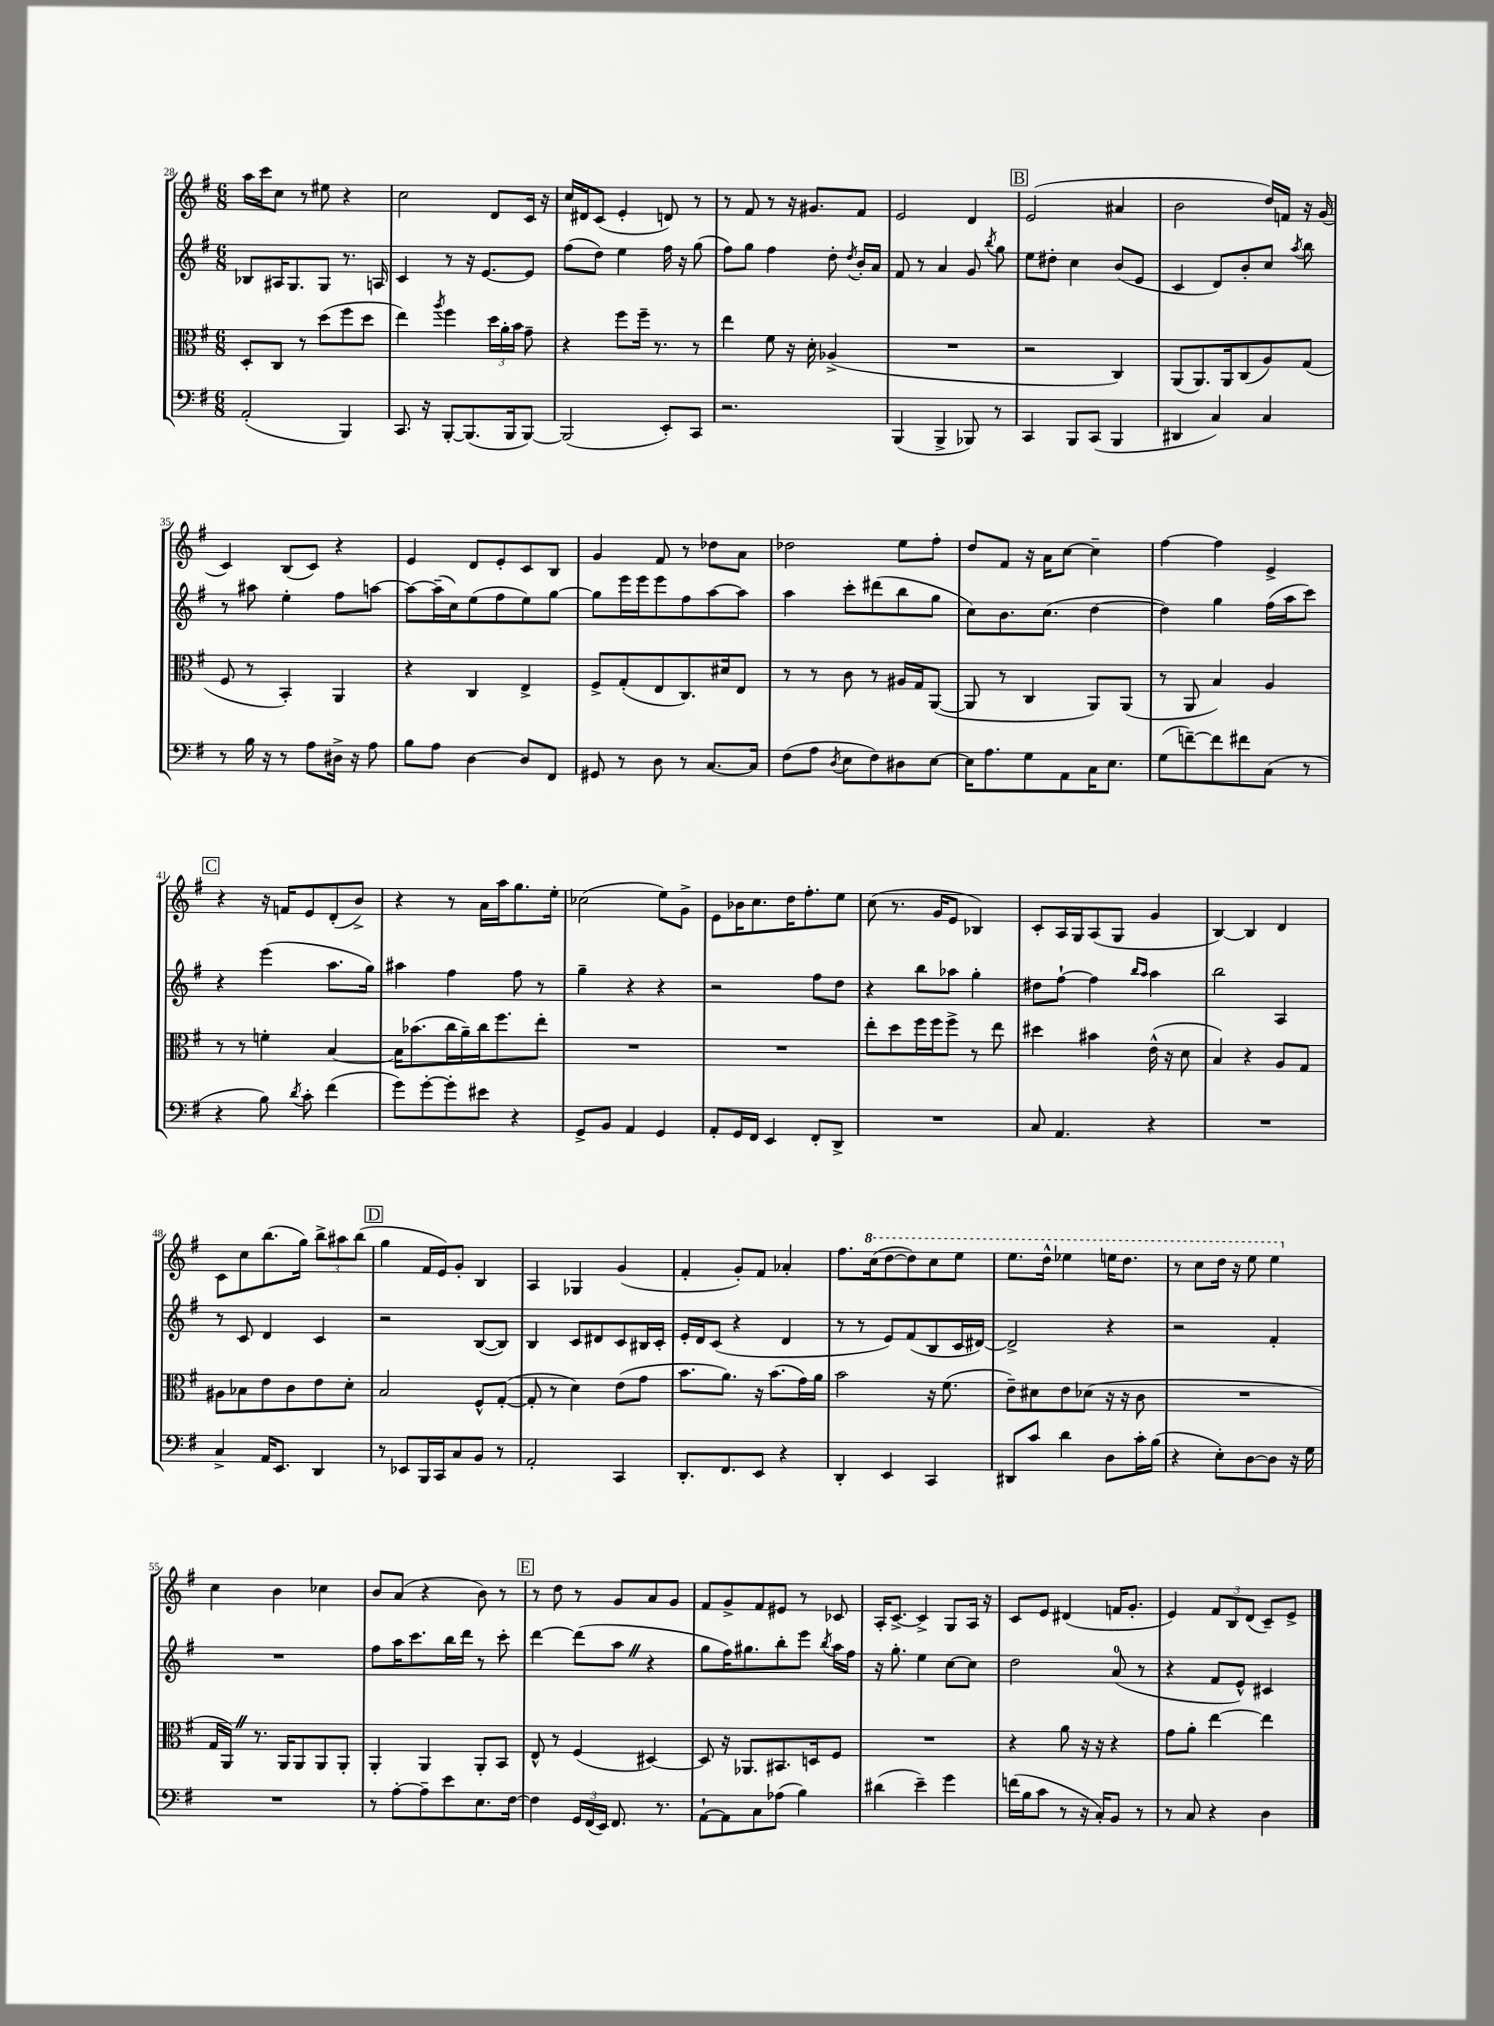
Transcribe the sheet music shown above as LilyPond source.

<<
\new StaffGroup <<
\new Staff = "s0" {
    \clef treble \key g \major \numericTimeSignature \time 6/8
    \autoBeamOff a''16[ c'''16 c''8] r8 eis''8 r4 |
    c''2 d'8[ c'16] r16 |
    c''16[ dis'16 c'8]( e'4-. d'8) r8 |
    r8 fis'8 r8 r16 gis'8.[ fis'8] |
    e'2 d'4 |
    \mark \markup { \box "B" } e'2( ais'4 |
    b'2 d''16[) f'16] r16 g'16( |
    c'4) b8[( c'8]) r4 |
    e'4 d'8[ e'8-. c'8 b8] |
    g'4 fis'8 r8 des''8[ a'8] |
    des''2 e''8[ fis''8]-. |
    d''8[ fis'8] r16 a'16[ c''8]~ c''4-- |
    fis''4~ fis''4 e'4-> |
    \mark \markup { \box "C" } r4 r16 f'16[ e'8 d'8-.( b'8]->) |
    r4 r8 a'16[ a''16 g''8. e''16]-. |
    ces''2( e''8[) g'8]-> |
    e'8[ bes'16 c''8. d''16 fis''8.-. e''8] |
    c''8( r8. g'16[ e'8] bes4) |
    c'8[-. a16 g16 a8( g8] g'4 |
    b4~) b4 d'4 |
    c'8[ c''8 b''8.( g''16]) \tuplet 3/2 { b''8[-> ais''8 b''8]( } |
    \mark \markup { \box "D" } g''4 fis'16[ e'16) g'8]-. b4 |
    a4 ges4 g'4( |
    fis'4-. g'8[-.) fis'8] aes'4-. |
    fis''8.[ \ottava #1 c'''16( d'''8~ d'''8) c'''8 e'''8] |
    e'''8.[ d'''16]-^ ees'''4 e'''16[ d'''8.] |
    r8 c'''8[ d'''16] r16 e'''8 e'''4 \ottava #0 |
    c''4 b'4 ces''4 |
    b'8[ a'8]( r4 b'8) r8 |
    \mark \markup { \box "E" } r8 d''8 r8 g'8[ a'8 g'8] |
    fis'8[ g'8-> fis'8 eis'8] r8 ces'8 |
    a16[-. c'8.]~-> c'4-> g8[ a16] r16 |
    c'8[ e'8] dis'4( f'16[ g'8.]-. |
    e'4) \tuplet 3/2 { fis'8[ b8 d'8]( } c'8[--) e'8]-> \bar "|." |
}
\new Staff = "s1" {
    \clef treble \key g \major \numericTimeSignature \time 6/8
    \autoBeamOff bes8[ ais16 g8. g8] r8. a16 |
    c'4 r8 r16 e'8.[~ e'8] |
    fis''8[( d''8]) e''4 fis''16 r16 g''8( |
    fis''8[) g''8] fis''4 d''8-. \acciaccatura { d''8 } b'16[-. a'16] |
    fis'8 r8 a'4 g'8 \acciaccatura { b''8 } g''8 |
    \mark \markup { \box "B" } e''8[ dis''8]-. c''4 b'8[( e'8] |
    c'4 d'8[) b'8-. c''8] \acciaccatura { a''8 } b''8 |
    r8 ais''8 e''4-. fis''8[ a''8]~ |
    a''8[~ a''16--( c''16) e''8( fis''8 e''8) g''8]~ |
    g''8[ e'''16 e'''16 e'''8 fis''8 a''8~ a''8] |
    a''4 c'''8[-. dis'''8( b''8 g''8] |
    c''8[) b'8. c''8.]( d''4~ |
    d''4) g''4 fis''16[( a''16 c'''8]) |
    \mark \markup { \box "C" } r4 e'''4( a''8.[ g''16]) |
    ais''4 fis''4 fis''8 r8 |
    g''4-- r4 r4 |
    r2 fis''8[ d''8] |
    r4 b''8[ aes''8] g''4-. |
    dis''8[ fis''8]~-! fis''4 \grace { b''16[ a''16] } a''4 |
    b''2 a4 |
    r8 c'8 d'4 c'4 |
    \mark \markup { \box "D" } r2 b8[~( b8]) |
    b4 c'8[ dis'8 c'8 bis16 c'16]-. |
    e'16[-. d'16 c'8]( r4 d'4 |
    r8 r8 e'8[) fis'8( b8 c'16 dis'16]~) |
    dis'2-> r4 |
    r2 fis'4-. |
    R2. |
    fis''8[ a''16 c'''8. b''16 d'''16] r8 c'''8-. |
    \mark \markup { \box "E" } d'''4~ d'''8[( a''8] \once \override BreathingSign.text = \markup { \musicglyph "scripts.caesura.straight" } \breathe r4 |
    g''8[ fis''16) gis''8. b''8-. e'''8] \acciaccatura { b''8 } a''16[ fis''16] |
    r16 g''8.-. e''4 c''8[~ c''8] |
    d''2 a'8-0( r8 |
    r4 fis'8[ e'8]-^) cis'4 \bar "|." |
}
\new Staff = "s2" {
    \clef alto \key g \major \numericTimeSignature \time 6/8
    \autoBeamOff d8[-. c8] r8 d''8[( fis''8 d''8] |
    e''4) \acciaccatura { a''8 } fis''4 \tuplet 3/2 { d''16[ a'16-. b'16] } g'8-- |
    r4 fis''8[ fis''16]-- r8. r8 |
    e''4 fis'8 r16 d'16-. aes4->( |
    R2. |
    \mark \markup { \box "B" } r2 c4) |
    a,8[( a,8.) a,16 c8( a8) g8]( |
    fis8 r8 b,4-.) a,4 |
    r4 c4 e4-> |
    fis8[-> g8-.( e8 c8.) dis'16 e8] |
    r8 r8 c'8 r8 ais16[ g16 a,8]~( |
    a,8 r8 c4 a,8[) a,8]( |
    r8 a,8 b4) a4 |
    \mark \markup { \box "C" } r8 r8 f'4-. b4~ |
    b16[ bes'8.( c''16 a'16--) c''16 fis''8. e''8]-. |
    R2. |
    R2. |
    e''8[-. d''8 fis''16 fis''16 fis''8]-> r8 e''8 |
    dis''4 bis'4 e'16-^( r16 d'8 |
    b4) r4 a8[ g8] |
    ais8[ bes8 e'8 c'8 e'8 d'8]-. |
    \mark \markup { \box "D" } b2 fis8[-^ g8]~-.( |
    g8-. r8 d'4) e'8[( g'8] |
    b'8.[ a'8.]) r16 b'8.[( g'16) a'16] |
    b'2 r16 fis'8.( |
    e'8[--) dis'8 e'8 des'8]( r16 r16 c'8 |
    R2. |
    g16[ a,16]) \once \override BreathingSign.text = \markup { \musicglyph "scripts.caesura.straight" } \breathe r8. a,16[ a,8 a,8 a,8]-. |
    a,4-. a,4 a,8[-. b,8] |
    \mark \markup { \box "E" } e8-^ r8 fis4( dis4~) |
    dis8 r16 aes,8.[ bis,8. d16 fis8] |
    R2. |
    r4 a'8 r16 r16 r4 |
    g'8[ a'8]-. e''4~ e''4 \bar "|." |
}
\new Staff = "s3" {
    \clef bass \key g \major \numericTimeSignature \time 6/8
    \autoBeamOff a,2-.( b,,4) |
    c,8. r16 b,,8[~-. b,,8.( b,,16 b,,8]~) |
    b,,2( e,8[-.) c,8] |
    r2. |
    b,,4( b,,4-> bes,,8) r8 |
    \mark \markup { \box "B" } c,4 b,,8[ c,8]( b,,4 |
    dis,4 c4) c4 |
    r8 b16 r16 r8 a8[ dis16]-> r16 a8 |
    b8[ a8] d4~ d8[ fis,8] |
    gis,8 r8 d8 r8 c8.[~ c16] |
    fis8[( a8] \acciaccatura { d8 } e8[ fis8) dis8 e8]~ |
    e16[ a8. g8 a,8 c16 e8.] |
    g8[( f'8~--) f'8 fis'8 c8]( r8 |
    \mark \markup { \box "C" } r4 b8) \acciaccatura { d'8 } c'8-. fis'4( |
    g'8[) g'8~-. g'8-. eis'8] r4 |
    g,8[-> b,8] a,4 g,4 |
    a,8[-. g,16 fis,16] e,4 fis,8[-. d,8]-> |
    R2. |
    c8 a,4. r4 |
    R2. |
    c4-> a,16[ e,8.] d,4 |
    \mark \markup { \box "D" } r8 ees,8[ b,,16 c,16 c8 b,8] r8 |
    a,2-. c,4 |
    d,8.[-. fis,8. e,8] r4 |
    d,4-. e,4 c,4 |
    dis,8[ c'8] d'4 d8[ c'16-. b16]( |
    r4 e8[-.) d8~ d8] r16 g16 |
    R2. |
    r8 a8[~-. a8-- e'8 e8. fis16]~ |
    \mark \markup { \box "E" } fis4 \tuplet 3/2 { g,16[ fis,16( e,16]) } fis,8. r8. |
    a,8[~-! a,8 c8 aes8]( b4) |
    dis'4( e'4--) g'4 |
    f'16[( b16 c'8] r8 r16 c16[-.) b,8] r8 |
    r8 c8 r4 d4 \bar "|." |
}
>>
>>
\layout { \context { \Score currentBarNumber = #28 } }
